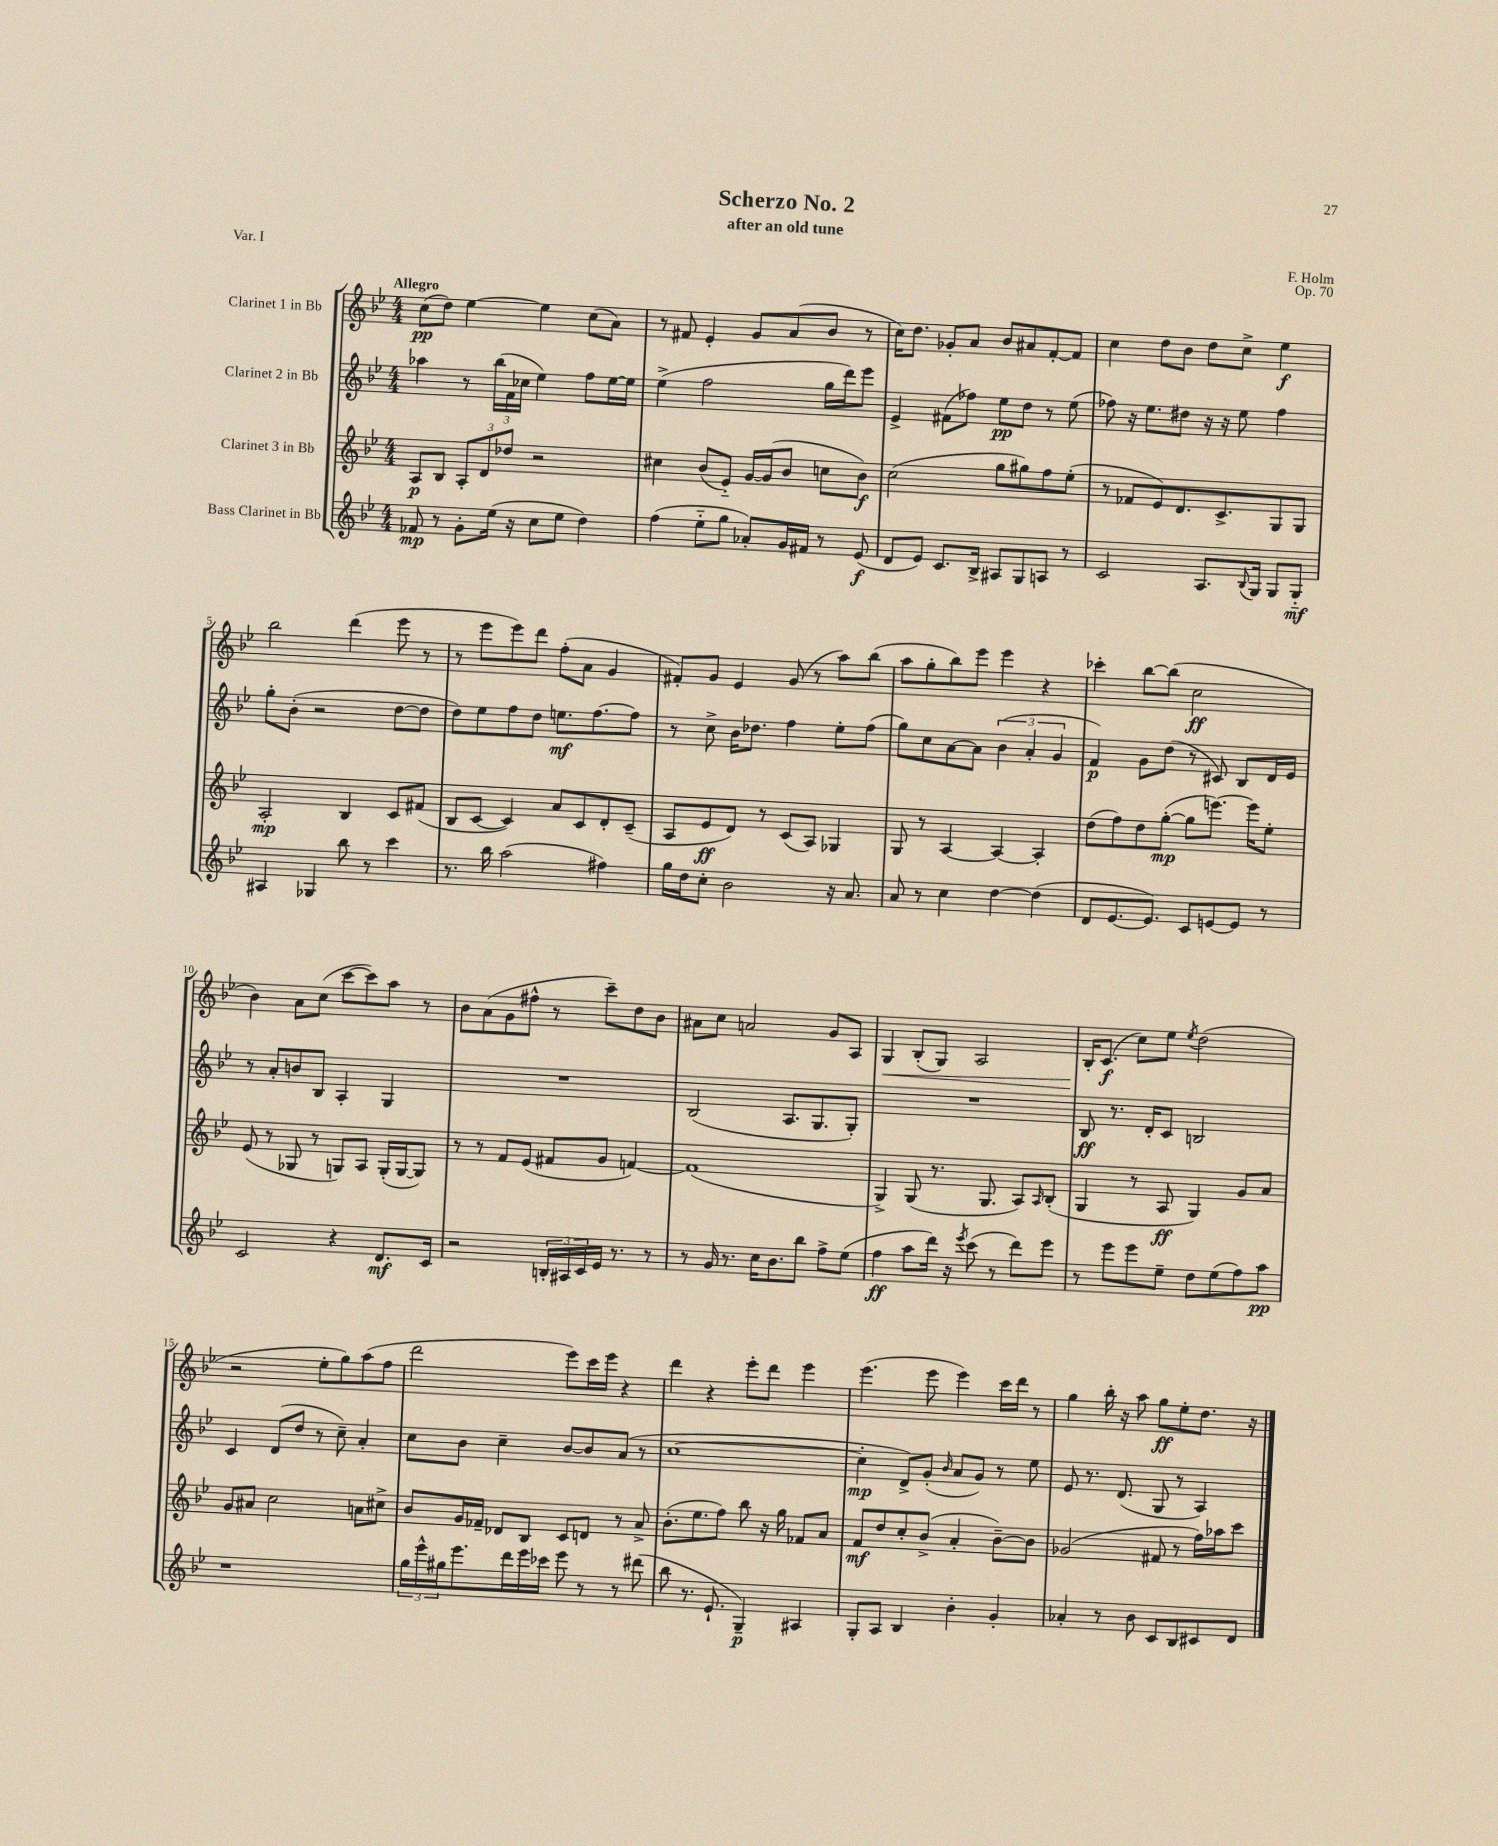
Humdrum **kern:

**kern	**kern	**kern	**kern
*staff4	*staff3	*staff2	*staff1
*clefG2	*clefG2	*clefG2	*clefG2
*k[b-e-]	*k[b-e-]	*k[b-e-]	*k[b-e-]
*M4/4	*M4/4	*M4/4	*M4/4
8f-	8A	4aa-	(8cc
8r	8B-	.	8dd)
8g'	12A'	8r	[4ee-
.	12d	.	.
(16ee-	.	(24bb-	.
.	12dd-	24f	.
16r	.	.	.
.	.	24cc-	.
8cc	2r	4ee-)	4ee-]
8ee-	.	.	.
4dd)	.	8ff	(8cc
.	.	[16ee-	8a)
.	.	16ee-]	.
=	=	=	=
(4ff	4cc#	(4ee-^	8r
.	.	.	8f#
8ee-'~	(8b-	2ff	4e-'
8gg	8e-'~)	.	.
8a-')	[16g	.	8g
.	(16g]	.	.
16g	8b-	.	(8a
16f#	.	.	.
8r	8cc	16gg	8b-
.	.	16ddd)	.
(8e-	8b-)	8eee-	8r
=	=	=	=
8d	(2cc	4e-^	16cc)
.	.	.	8.dd
8e-)	.	.	.
8.c	.	(8f#	8g-'
.	.	8ff-)	8a
16B-^	.	.	.
8A#	8gg	8ee-	8b-
8G	8gg#)	8dd	8a#
8A	8ff	8r	[8f'
8r	(8ee-'	(8ee-	8f]
=	=	=	=
2c	8r	8ff-)	4cc
.	8f-	16r	.
.	.	8.ee-	.
.	8e-)	.	8dd
.	8.d	8dd#	8b-
8.A	.	16r	8dd
.	8.c^	16r	.
.	.	8ee-	8cc^
8qqB-	.	.	.
16G	.	.	.
8G	8G	4ff-	4ee-
8G'~	8G	.	.
=	=	=	=
4A#	2A'	8gg'	2bb-
.	.	(8b-'	.
4G-	.	2r	.
8bb-	4B-	.	(4ddd
8r	.	.	.
4ccc	8c	[8dd	8eee-
.	(8f#	8dd]	8r
=	=	=	=
8.r	8B-	8dd)	8r
.	[8c	8ee-	8eee-
16bb-	.	.	.
(2aa	4c])	8ff	8eee-)
.	.	8dd	8ddd
.	8a	8.ee	(8ff'
.	8c	.	8a
.	.	[8.ff	.
4ff#)	8d'	.	4g
.	(8c~	8ff]	.
=	=	=	=
16gg	8A	8r	8f#')
16dd	.	.	.
8cc'	8e-	8cc^	8g
2b-	8d)	16b-	4e-
.	.	8.dd-	.
.	8r	.	.
.	(8c	4ff	(8g
.	8A)	.	8r
16r	4G-	8ee-'	8aa)
8.a	.	.	.
.	.	(8ff	(8bb-
=	=	=	=
8a	8G	8gg)	8aa
8r	8r	8cc	8gg'
4cc	[4A	[8a	8bb-)
.	.	8a]	8eee-
[4dd	4A_	(6b-	4eee-
.	.	6a'	.
(4dd]	4A']	.	4r
.	.	6g	.
=	=	=	=
8d	(8dd	4f)	4ccc-'
[8.e-	8ff)	.	.
.	8dd	8g	[8bb-
8.e-])	.	.	.
.	([8gg'	(8dd	(8bb-]
8c	8gg]	8r	2cc
[8e	[8.eee)	8c#)	.
8e]	.	8B-	.
.	16eee]	.	.
8r	8ee-'	16d	.
.	.	16e-	.
=	=	=	=
2c	(8e-	8r	4b-)
.	8r	8a'	.
.	8G-	8b	8a
.	8r	8B-	(8cc
4r	8G)	4A'	[8ccc
.	8A	.	8ccc])
8.d	(16G'	4G	8aa
.	[16G	.	.
.	8G])	.	8r
16c	.	.	.
=	=	=	=
2r	8r	1r	8b-
.	8r	.	(8a
.	8f	.	8g
.	(8e-	.	8ff#^^
24B'	8f#	.	8r
24A#	.	.	.
24c	.	.	.
16e-	8g	.	8ccc~)
8.r	.	.	.
.	[4f)	.	8dd
8r	.	.	8b-
=	=	=	=
8r	(1f]	(2B-	8a#
16g	.	.	8cc
8.r	.	.	.
.	.	.	2a
16cc	.	.	.
8.b-	.	.	.
.	.	8.A	.
8bb-	.	.	.
.	.	8.G	.
8ff^	.	.	8g
(8ee-	.	8G')	8A
=	=	=	=
4ff	4G^)	1r	4G
8aa	(8G	.	(8B-'
16ddd)	8.r	.	8G)
16r	.	.	.
8qeee-	.	.	.
(8ccc	.	.	2A
.	8.G	.	.
8r	.	.	.
8ddd)	8A)	.	.
.	16qqA	.	.
8eee-	(8B-'	.	.
=	=	=	=
8r	4G	8B-	16B-'
.	.	.	(8.c
8eee-	.	8.r	.
8eee-	8r	.	8cc)
.	.	16d'	.
8ee-~	8A	8c	8ee-
.	.	.	8qee-
8dd	4G)	2B	(2dd
(8ee-	.	.	.
8ff)	8g	.	.
8aa	8a	.	.
=	=	=	=
1r	8g	4c	2r
.	8a#	.	.
.	2cc	(8d	.
.	.	8dd	.
.	.	8r	8ee-'
.	.	8cc~)	8gg)
.	8a	4a'	(8aa
.	8cc#^	.	8ff
=	=	=	=
24gg	8b-	8cc	2ddd
24eee-^^	.	.	.
24gg#	.	.	.
8.eee-	16g	8b-	.
.	16f-~	.	.
.	8d-	4cc~	.
16ddd	.	.	.
16eee-	8B-	.	.
16ccc-	.	.	.
8eee-	8c	[8b-	8eee-)
8r	8d	8b-]	16ccc
.	.	.	16eee-
8r	8r	(8a	4r
(8ddd#	8a^	8r	.
=	=	=	=
8bb-	(8.b-'	[1cc	4ddd
8.r	.	.	.
.	8.ee-	.	.
.	.	.	4r
8.e-`	.	.	.
.	8ff)	.	.
4G~)	8bb-	.	8eee-'
.	16r	.	8ddd
.	16gg	.	.
4A#	8f-	.	4eee-
.	8a	.	.
=	=	=	=
8G'	8f	4cc']	(4.eee-
8A	8dd	.	.
4B-	8cc'	8d^)	.
.	(8b-^	(8g'	8eee-
.	.	16qqb-	.
4b-'	4a'	8a	4eee-)
.	.	8g)	.
4g'	[8b-~)	8r	16ccc
.	.	.	16ddd
.	8b-]	8ee-	8r
=	=	=	=
4a-'	(2g-	8e-	4gg
.	.	8.r	.
8r	.	.	16bb-'
.	.	(8.d	16r
8b-	.	.	8aa
8c	8f#	8G	8gg
8B-	8r	8r	8ee-'
8c#	16ff)	4A)	8.dd
.	16aa-	.	.
8d	8ccc	.	.
.	.	.	16r
==	==	==	==
*-	*-	*-	*-
